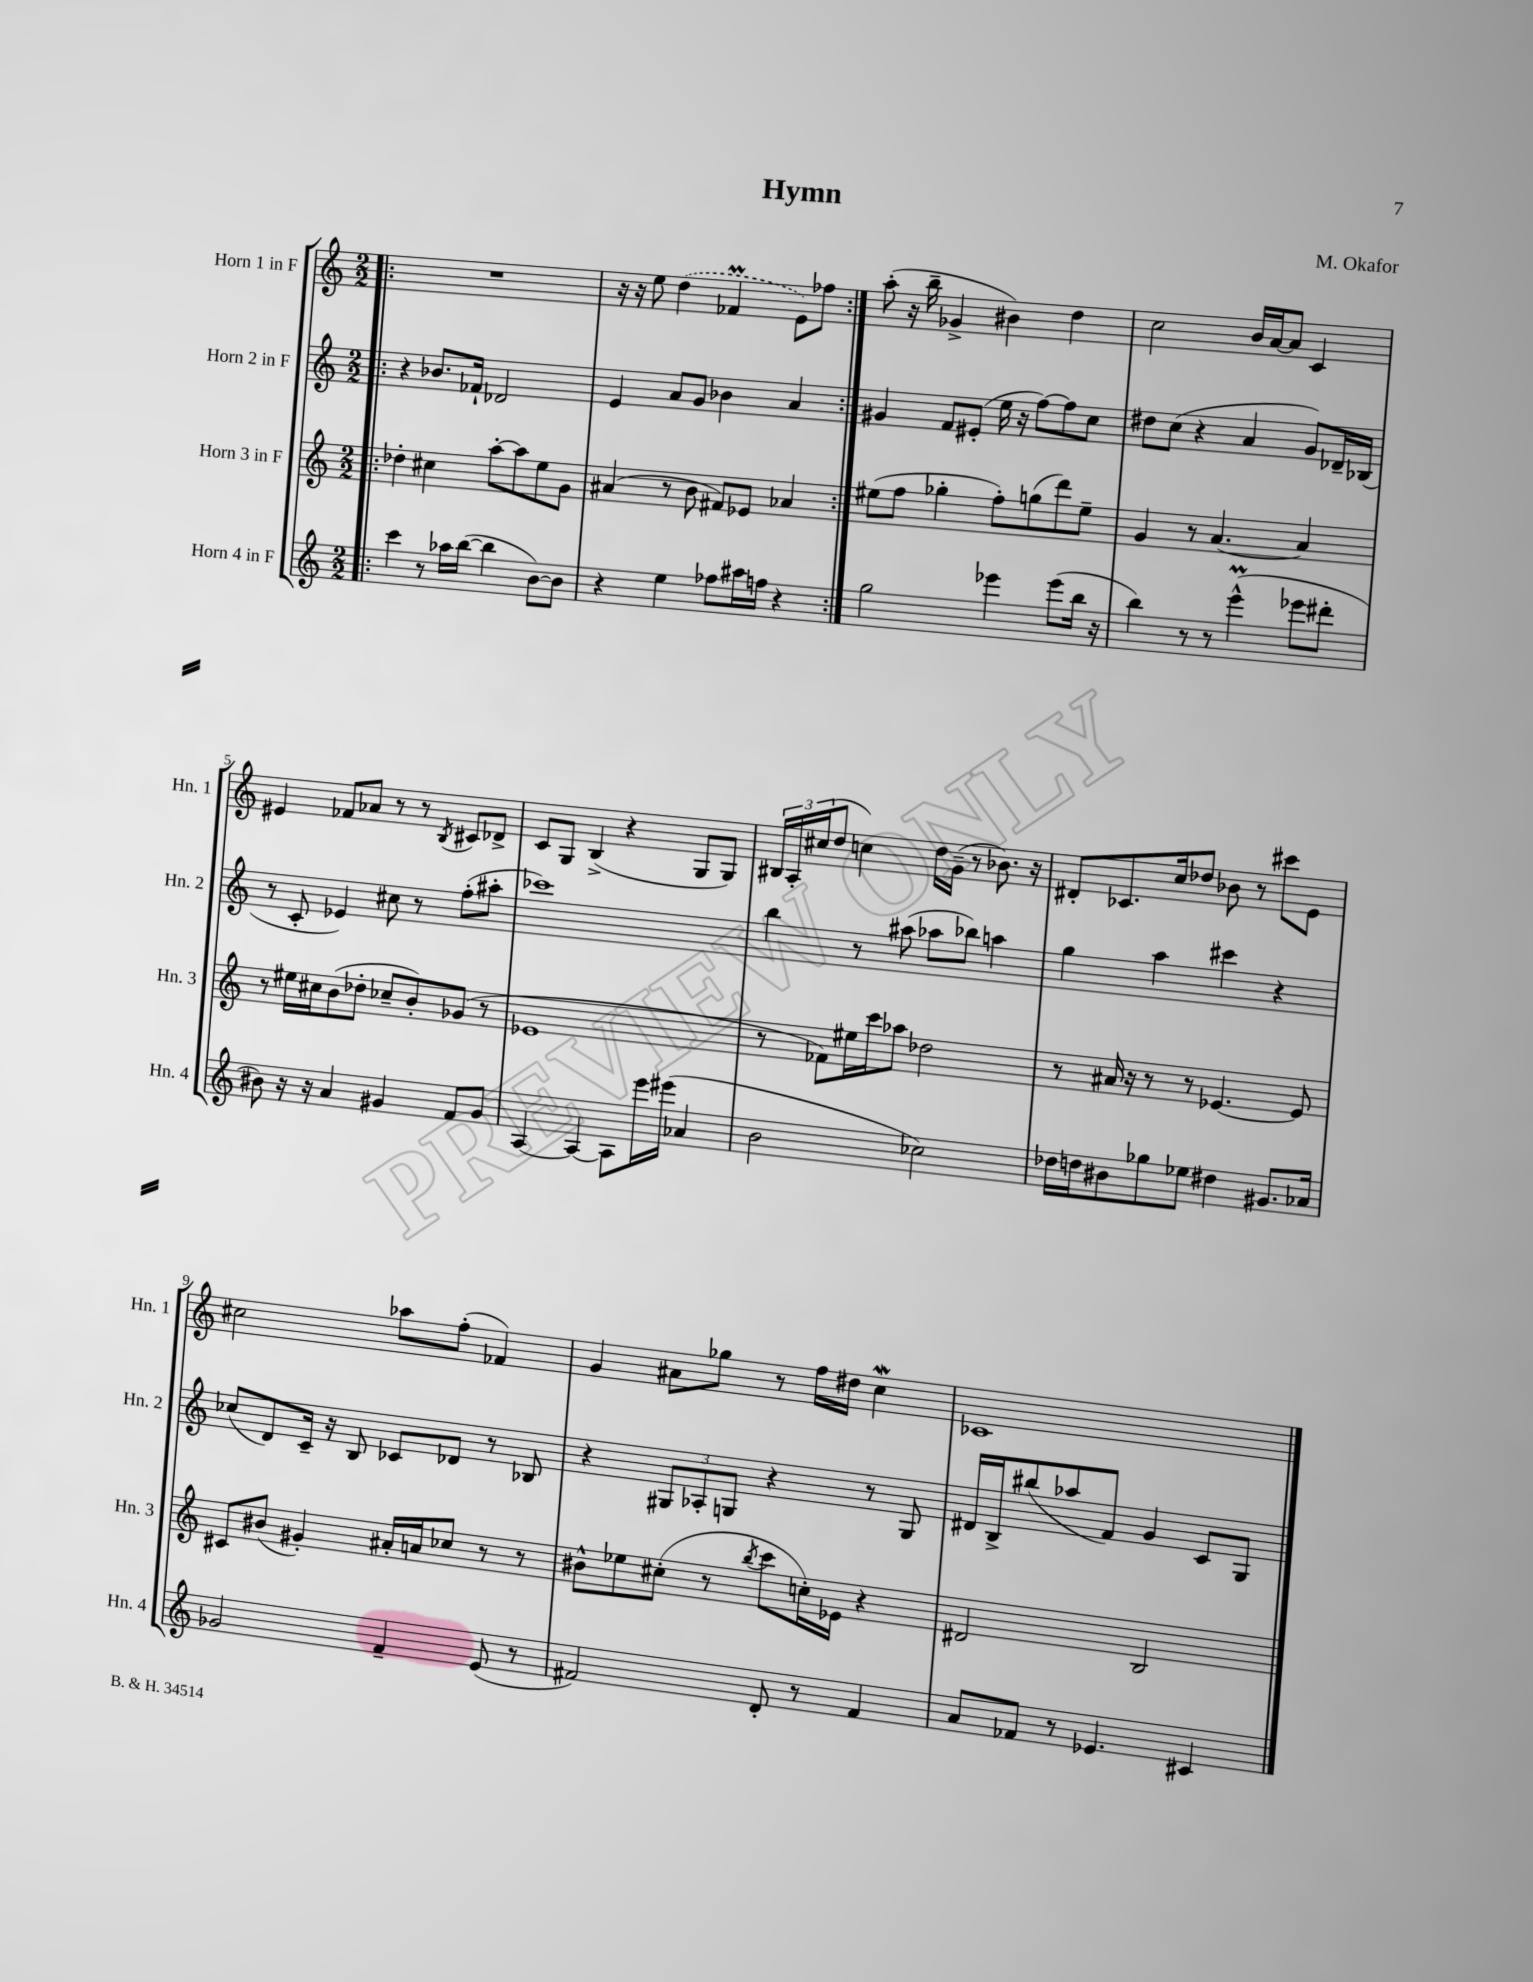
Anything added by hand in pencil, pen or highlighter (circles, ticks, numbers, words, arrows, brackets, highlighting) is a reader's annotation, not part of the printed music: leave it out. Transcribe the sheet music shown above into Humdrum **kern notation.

**kern	**kern	**kern	**kern
*part4	*part3	*part2	*part1
*staff4	*staff3	*staff2	*staff1
*I"Horn 4 in F	*I"Horn 3 in F	*I"Horn 2 in F	*I"Horn 1 in F
*I'Hn. 4	*I'Hn. 3	*I'Hn. 2	*I'Hn. 1
*clefG2	*clefG2	*clefG2	*clefG2
*k[]	*k[]	*k[]	*k[]
*M2/2	*M2/2	*M2/2	*M2/2
=1!|:	=1!|:	=1!|:	=1!|:
4ccc\	4dd-X'\	4r	1r
8r	4cc#X\	8.b-X/L	.
16aa-X\LL	.	.	.
([16bb\JJ	.	16f-X`/Jk	.
4bb\]	[8aa'\L	2d-X/	.
.	8aa\]	.	.
[8b\L)	8ee\	.	.
8b\J]	8g\J	.	.
=2	=2	=2	=2
4r	(4a#X/	4e/	16r
.	.	.	16r
.	.	.	8ee\
4ee\	8r	8a/L	(4dd\
.	8b\	8g/J	.
8ff-X\L	8f#X/L)	4b-X\	4f-XM/
16aa#X\L	8e-X/J	.	.
16ffn\JJ	.	.	.
4r	4a-X/	4a/	8e\L)
.	.	.	8ff-X\J
=3:|!	=3:|!	=3:|!	=3:|!
2gg\	(8ee#X\L	4g#X/	(8aa'\
.	8ff\J	.	16r
.	.	.	16bb~\
.	4gg-X'\	8f/L	4g-X^/
.	.	(8e#X'/J	.
4eee-X\	8ff'\L)	16ee\	4b#X\)
.	.	16r	.
.	(8ggn\	[8ff\L)	.
(8eee-\L	8ddd\)	8ff\]	4dd\
16bb\Jk	8ee#~\J	8cc\J	.
16r	.	.	.
=4	=4	=4	=4
4bb\)	4g/	8dd#X\L	2cc\
.	.	(8cc\J	.
8r	8r	4r	.
8r	[4.a/	.	.
(4eeem^^\	.	4a/	16b/LL
.	.	.	[16a/J
.	.	.	8a/J]
8eee-X\L	4a/]	8g/L)	4c/
8ddd#X'\J	.	16d-X~/L	.
.	.	(16B-X/JJ	.
!!LO:LB:g=z
=5	=5	=5	=5
8b#X\)	8r	8r	4e#X/
16r	16ee#X\LL	8c'/	.
16r	16cc#X\J	.	.
4a/	(8b\	4e-X/)	8f-X/L
.	8dd-X'\J	.	8a-X/J
4g#X/	8cc-X~/L	8cc#X\	8r
.	8b'/)	8r	8r
.	.	.	8qB/
8f/L	(8g-X/J	(8ff'\L	8c#X/L
8g#/J	8r	8aa#X'\J	8d-X^/J
=6	=6	=6	=6
[4A/	1e-X	1ccc-X)	8c/L
.	.	.	8G/J
4A/_	.	.	(4B^/
8A\L]	.	.	4r
16eee\L	.	.	.
(16eee#X\JJ	.	.	.
4a-X/	.	.	8G/L
.	.	.	8G/J)
=7	=7	=7	=7
2b\	8r	4bb\	24B#X/LL
.	.	.	24A'/
.	.	.	(24cc#X/J
.	8f-X\L)	.	8dd/J
.	16ee#X\L	8r	4ccn\)
.	16ccc\J	.	.
.	8aa-X\J	(8aa#X\	.
2cc-X\)	2dd-X\	8aa-X\L	16dd\LL
.	.	.	(16g~\JJ
.	.	8bb-X\J)	8r
.	.	4aan\	8.b-X\)
.	.	.	16r
=8	=8	=8	=8
16dd-X\LL	8r	4gg\	8d#X'/L
16ddn\J	.	.	.
8b#X\	16a#X/	.	8.c-X/
.	16r	.	.
8gg-X\	8r	4aa\	.
.	.	.	16cc/k
8ee-X\J	8r	.	8dd-X/J
4dd#X\	[4.e-X/	4ccc#X\	8b-X\
.	.	.	8r
8.g#X/L	.	4r	8ccc#X\L
.	8e-/]	.	8e\J
16a-X/Jk	.	.	.
!!LO:LB:g=z
=9	=9	=9	=9
2g-X/	8c#X/L	(8cc-X/L	2cc#X\
.	(8b#X/J	8d/)	.
.	4g#X'/)	16c~/Jk	.
.	.	16r	.
.	.	8B/	.
4f~/	16a#X'/LL	8c-X/L	8aa-X\L
.	16an/J	.	.
.	8cc-X/J	8d-X/J	(8ff'\J
(8e/	8r	8r	4f-X/)
8r	8r	8B-X/	.
=10	=10	=10	=10
2f#X/)	8b#X^^\L	4r	4g/
.	8ee-X\	.	.
.	(8cc#X'\J	12G#X/L	8a#X\L
.	.	12A-X'/	.
.	8r	.	8gg-X\J
.	.	12Gn/J	.
.	8qbb/	.	.
8d'/	8ccc\L	4r	8r
8r	16ccn'\L)	.	16ff\LL
.	16e-X\JJ	.	16dd#X\JJ
4f#/	4r	8r	4ccw\
.	.	8G/	.
=11	=11	=11	=11
8a/L	2d#X/	16d#X/LL	1c-X
.	.	16B^/J	.
8f-X/J	.	(8bb#X/	.
8r	.	8aa-X/	.
4.e-X/	.	8f/J)	.
.	2B/	4g/	.
4c#X/	.	8c/L	.
.	.	8G/J	.
==	==	==	==
*-	*-	*-	*-
